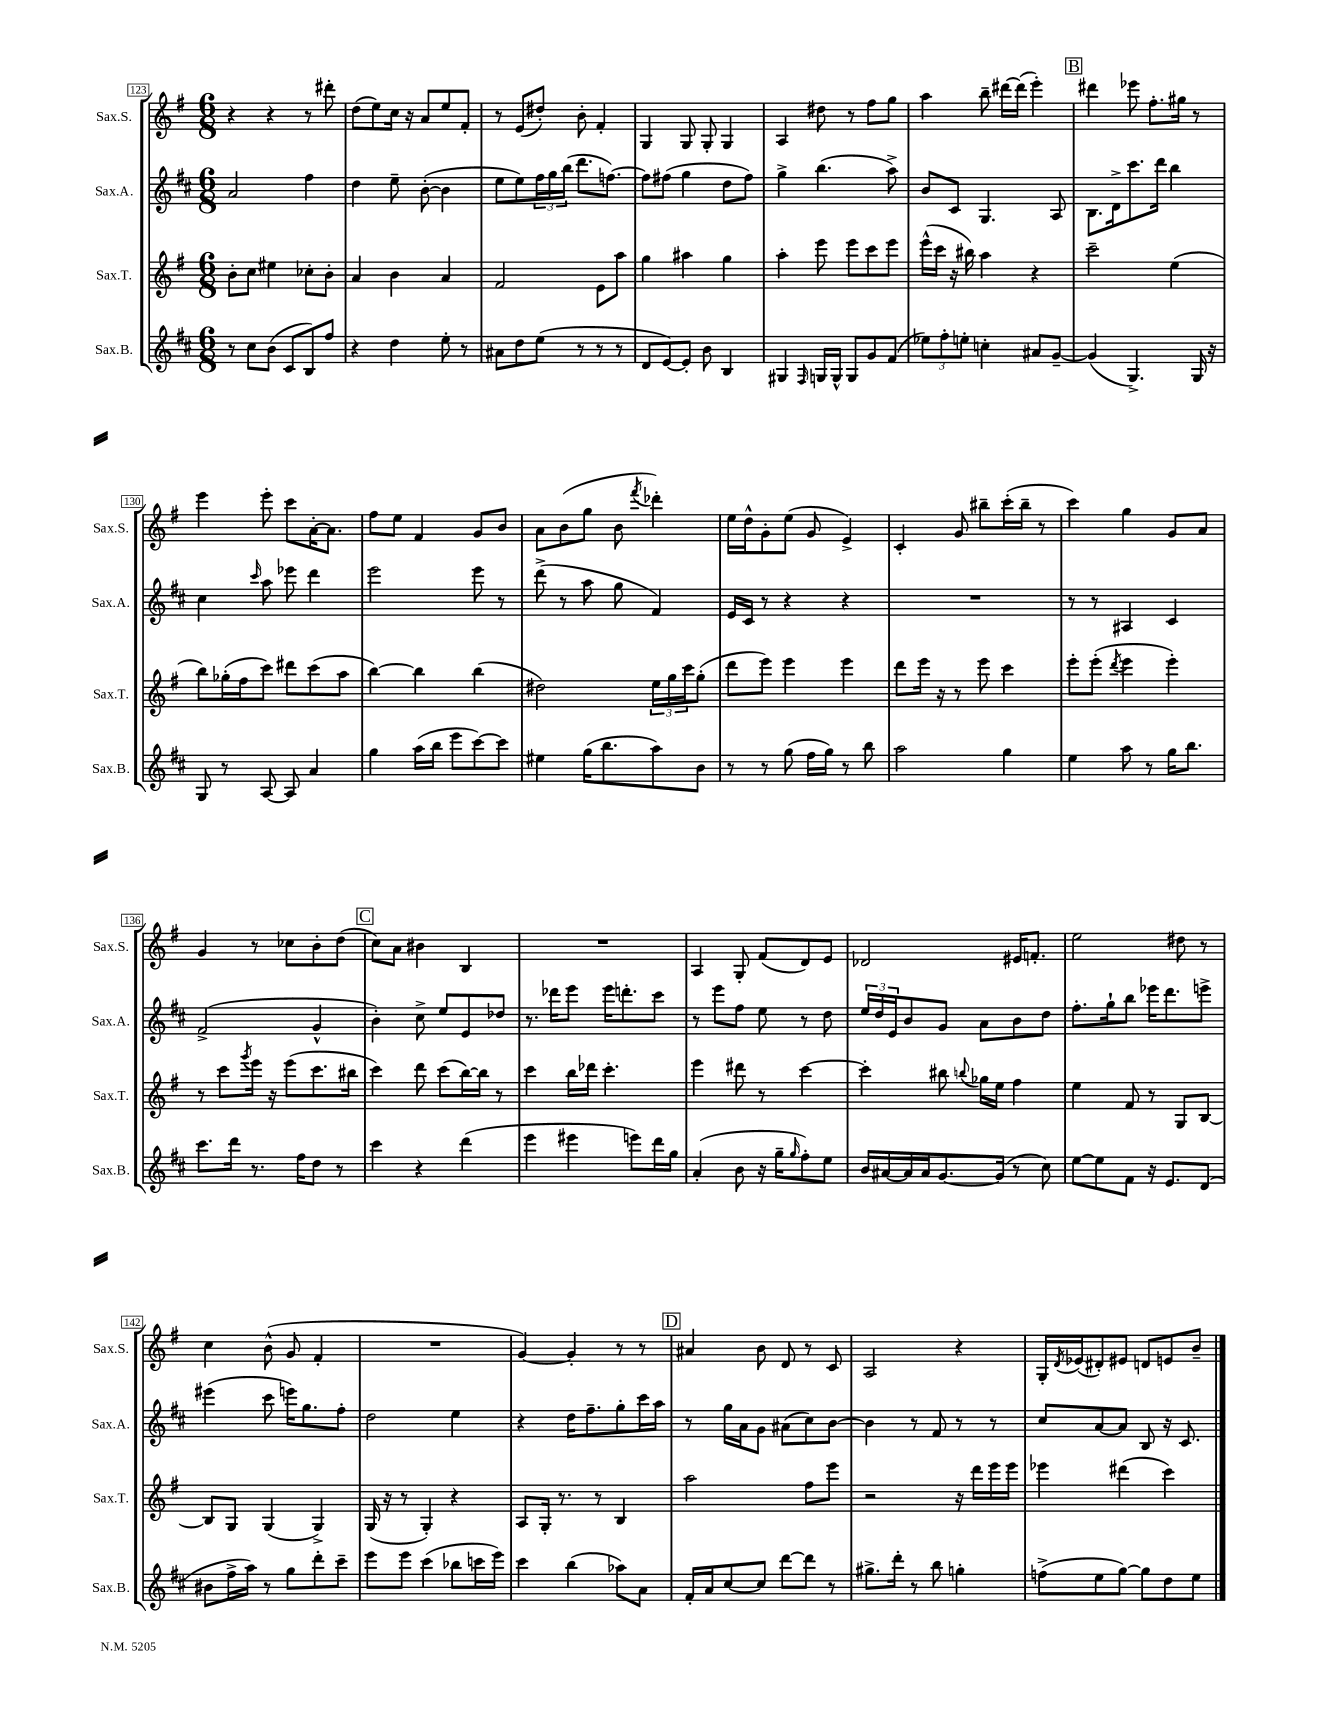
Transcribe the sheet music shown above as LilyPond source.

<<
\new StaffGroup <<
\new Staff = "s0" \with { instrumentName = "Sax.S." shortInstrumentName = "Sax.S." } {
    \clef treble \key g \major \numericTimeSignature \time 6/8
    r4 r4 r8 dis'''8-. |
    d''8( e''8) c''16 r16 a'8 e''8 fis'8-. |
    r8 e'8( dis''8-.) b'8-. fis'4-. |
    g4 g8 g8-. g4 |
    a4 dis''8 r8 fis''8 g''8 |
    a''4 b''8-- dis'''16~ dis'''16( e'''4-.) |
    \mark \markup { \box "B" } dis'''4 ees'''8 fis''8.-. gis''16 r8 |
    e'''4 e'''8-. c'''8 a'16~-. a'8. |
    fis''8 e''8 fis'4 g'8 b'8 |
    a'8 b'8( g''8 b'8 \acciaccatura { fis'''8 } des'''4-.) |
    e''16 d''16-^ g'8-. e''8( g'8 e'4->) |
    c'4-. g'8 bis''8-- c'''16-.( bis''16-- r8 |
    c'''4) g''4 g'8 a'8 |
    g'4 r8 ces''8 b'8-. d''8( |
    \mark \markup { \box "C" } c''8) a'8 bis'4 b4 |
    R2. |
    a4 g8-. fis'8( d'8) e'8 |
    des'2 eis'16 f'8.-. |
    e''2 dis''8 r8 |
    c''4 b'8-^( g'8 fis'4-. |
    R2. |
    g'4~) g'4-. r8 r8 |
    \mark \markup { \box "D" } ais'4 b'8 d'8 r8 c'8 |
    a2 r4 |
    g16-. \acciaccatura { d'8 } ees'16( dis'8-.) eis'8 d'8 e'8 b'8-- \bar "|." |
}
\new Staff = "s1" \with { instrumentName = "Sax.A." shortInstrumentName = "Sax.A." } {
    \clef treble \key d \major \numericTimeSignature \time 6/8
    a'2 fis''4 |
    d''4 e''8-- b'8~-.( b'4 |
    e''8 e''8) \tuplet 3/2 { fis''16 g''16 b''16( } d'''8. f''8.~) |
    f''8 fis''8( g''4 d''8 fis''8) |
    g''4-> b''4.( a''8->) |
    b'8 cis'8 g4. a8 |
    \mark \markup { \box "B" } b8. d'16-> cis'''8. d'''16 b''4 |
    cis''4 \grace { cis'''16 } a''8 ees'''8 d'''4 |
    e'''2 e'''8 r8 |
    d'''8->( r8 a''8 g''8 fis'4) |
    e'16 cis'16 r8 r4 r4 |
    R2. |
    r8 r8 ais4 cis'4 |
    fis'2->( g'4-^ |
    \mark \markup { \box "C" } b'4-.) cis''8-> e''8 e'8 des''8 |
    r8. des'''16 e'''8 e'''16 d'''8.-. cis'''8 |
    r8 e'''8 fis''8 e''8 r8 d''8 |
    \tuplet 3/2 { e''16 d''16 e'16 } b'8 g'8 a'8 b'8 d''8 |
    fis''8.-. g''16-! b''8 ees'''16 d'''8. e'''8-> |
    eis'''4( cis'''8 e'''16) g''8. fis''8-. |
    d''2 e''4 |
    r4 d''16 fis''8.-- g''8-. cis'''16 a''16 |
    \mark \markup { \box "D" } r8 g''16 a'16 g'8 ais'8( cis''8) b'8~ |
    b'4 r8 fis'8 r8 r8 |
    cis''8 a'8~ a'8 b8 r16 cis'8. \bar "|." |
}
\new Staff = "s2" \with { instrumentName = "Sax.T." shortInstrumentName = "Sax.T." } {
    \clef treble \key g \major \numericTimeSignature \time 6/8
    b'8-. c''8 eis''4 ces''8-. b'8-. |
    a'4 b'4 a'4 |
    fis'2 e'8 a''8 |
    g''4 ais''4 g''4 |
    a''4-. e'''8 e'''8 c'''8 e'''8 |
    e'''16-^( c'''16 r16 bis''16) a''4 r4 |
    \mark \markup { \box "B" } c'''2-- e''4( |
    b''8) ges''16-.( fis''16 c'''8) dis'''8 c'''8( a''8 |
    b''4~) b''4 b''4( |
    dis''2) \tuplet 3/2 { e''16 g''16 c'''16 } g''8-.( |
    d'''8 e'''8) e'''4 e'''4 |
    d'''8 e'''16 r16 r8 e'''8 c'''4 |
    e'''8-. e'''8-.( \acciaccatura { d'''8 } e'''4 e'''4-.) |
    r8 c'''8 \acciaccatura { g'''8 } e'''16 r16 e'''8( c'''8. bis''16 |
    \mark \markup { \box "C" } c'''4) d'''8 c'''8( b''16~) b''16 r8 |
    c'''4 b''16 des'''16 c'''4.-. |
    e'''4 dis'''8 r8 c'''4~ |
    c'''4-. bis''8 \appoggiatura { b''8 } ges''16 e''16 fis''4 |
    e''4 fis'8 r8 g8 b8~ |
    b8 g8 g4( g4->) |
    g16( r16 r8 g4-.) r4 |
    a8 g16-. r8. r8 b4 |
    \mark \markup { \box "D" } a''2 fis''8 e'''8 |
    r2 r16 d'''16 e'''16 e'''16 |
    ees'''4 dis'''4( c'''4) \bar "|." |
}
\new Staff = "s3" \with { instrumentName = "Sax.B." shortInstrumentName = "Sax.B." } {
    \clef treble \key d \major \numericTimeSignature \time 6/8
    r8 cis''8 b'8( cis'8 b8) fis''8 |
    r4 d''4 e''8-. r8 |
    ais'8 d''8 e''8( r8 r8 r8 |
    d'8 e'8~) e'8-. b'8 b4 |
    gis4 \grace { fis16 } g16 g16-^ g8 g'8 fis'8( |
    \tuplet 3/2 { ees''8) fis''8-. e''8-. } c''4-. ais'8 g'8~-- |
    \mark \markup { \box "B" } g'4( g4.->) g16 r16 |
    g8 r8 a8~ a8 a'4 |
    g''4 a''16( b''16 e'''8 cis'''8~) cis'''8 |
    eis''4 g''16( b''8. a''8) b'8 |
    r8 r8 g''8( fis''16 g''16) r8 b''8 |
    a''2 g''4 |
    e''4 a''8 r8 g''16 b''8. |
    cis'''8. d'''16 r8. fis''16 d''8 r8 |
    \mark \markup { \box "C" } cis'''4 r4 d'''4( |
    e'''4 eis'''4 e'''8) d'''16 g''16 |
    a'4-.( b'8 r16 g''16-- \grace { g''16 } fis''8-.) e''8 |
    b'16 ais'16~ ais'16 ais'16 g'8.~ g'16( r8 cis''8) |
    e''8~ e''8 fis'8 r16 e'8. d'8( |
    bis'8 fis''16-> a''16) r8 g''8 d'''8-. cis'''8-- |
    e'''8 e'''8 cis'''4( bes''8 c'''16 e'''16) |
    cis'''4 b''4( aes''8) a'8 |
    \mark \markup { \box "D" } fis'16-. a'16 cis''8~ cis''8 d'''8~ d'''8 r8 |
    gis''8.-> d'''16-. r8 b''8 g''4-. |
    f''8->( e''8 g''8~) g''8 d''8 e''8 \bar "|." |
}
>>
>>
\layout { \context { \Score currentBarNumber = #123 \override BarNumber.stencil = #(make-stencil-boxer 0.1 0.3 ly:text-interface::print) } }
